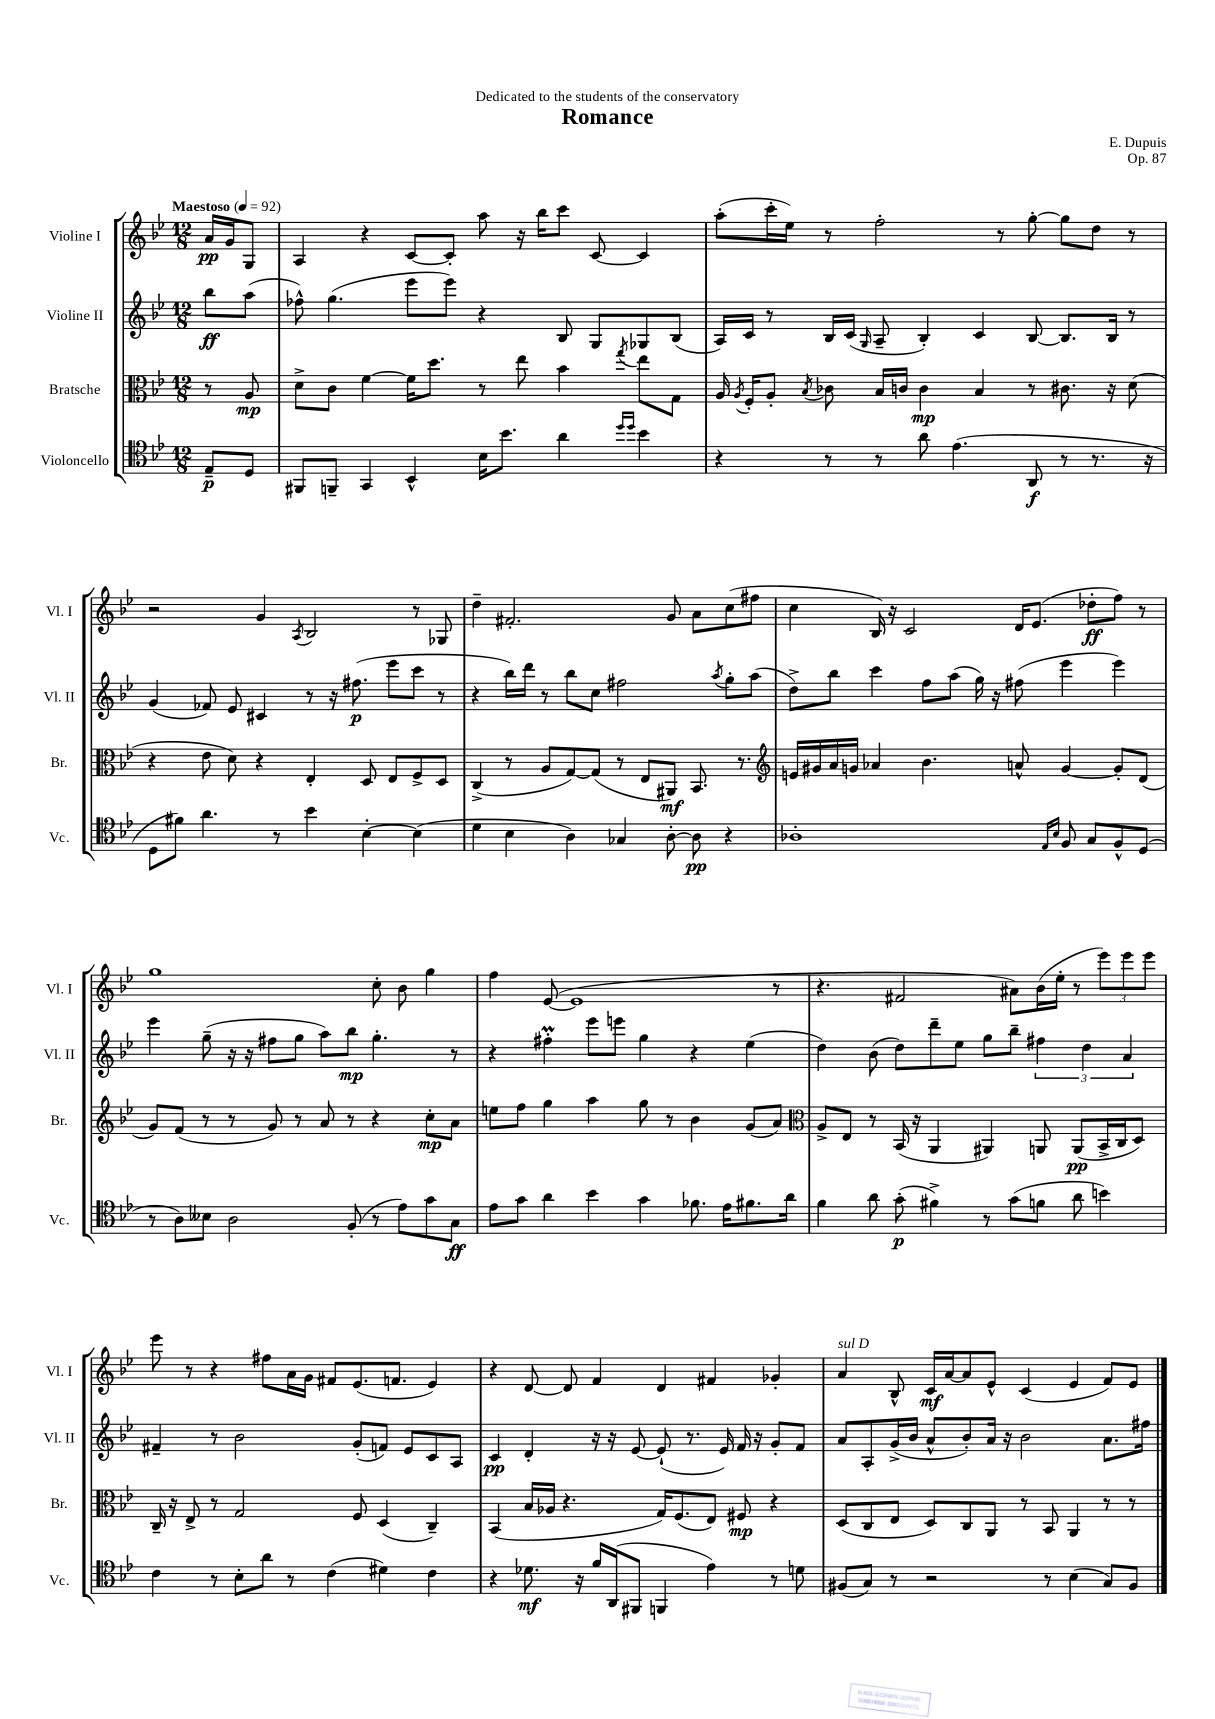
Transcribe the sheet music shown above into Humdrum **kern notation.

**kern	**dynam	**kern	**dynam	**kern	**dynam	**kern	**dynam
*part4	*part4	*part3	*part3	*part2	*part2	*part1	*part1
*staff4	*staff4	*staff3	*staff3	*staff2	*staff2	*staff1	*staff1
*I"Violoncello	*	*I"Bratsche	*	*I"Violine II	*	*I"Violine I	*
*I'Vc.	*	*I'Br.	*	*I'Vl. II	*	*I'Vl. I	*
*clefC4	*	*clefC3	*	*clefG2	*	*clefG2	*
*k[b-e-]	*	*k[b-e-]	*	*k[b-e-]	*	*k[b-e-]	*
*M12/8	*	*M12/8	*	*M12/8	*	*M12/8	*
*MM92	*	*MM92	*	*MM92	*	*MM92	*
=	=	=	=	=	=	=	=
!	!	!	!	!	!	!LO:TX:a:B:t=Maestoso	!
8E-~/L	p	8r	.	8bb-\L	ff	16a/LL	pp
.	.	.	.	.	.	16g/J	.
8D/J	.	8A/	mp	(8aa\J	.	8G/J	.
=1	=1	=1	=1	=1	=1	=1	=1
8FF#X/L	.	8d^\L	.	8ff-X^^\)	.	4A/	.
8FFn~/J	.	8c\J	.	(4.gg\	.	.	.
4GG/	.	[4f\	.	.	.	4r	.
4BB-^^/	.	16f\KL]	.	8eee-\L	.	[8c/L	.
.	.	8.dd\J	.	.	.	.	.
.	.	.	.	8eee-\J)	.	8c'/J]	.
16B-\KL	.	8r	.	4r	.	8aa\	.
8.b-\J	.	.	.	.	.	.	.
.	.	8ee-\	.	.	.	16r	.
.	.	.	.	.	.	16bb-\KL	.
4a\	.	4b-\	.	8B-/	.	8ccc\J	.
.	.	.	.	8G/L	.	[8c/	.
16qqdd/LL	.	.	.	.	.	.	.
16qqdd/JJ	.	8qgg/	.	.	.	.	.
4b-\	.	8ee-\L	.	8G-X/	.	4c/]	.
.	.	8G\J	.	(8B-/J	.	.	.
=2	=2	=2	=2	=2	=2	=2	=2
4r	.	16A/	.	16A/LL)	.	(8aa'\L	.
.	.	8qA/	.	.	.	.	.
.	.	16F'/KL	.	16c/JJ	.	.	.
.	.	8A'/J	.	8r	.	16ccc'\L	.
.	.	.	.	.	.	16ee-\JJ)	.
.	.	8qB-/	.	.	.	.	.
8r	.	8c-X\	.	16B-/LL	.	8r	.
.	.	.	.	(16c/JJ	.	.	.
.	.	.	.	16qqG/	.	.	.
8r	.	16B-/LL	.	8A~/	.	2ff'\	.
.	.	16cn/JJ	.	.	.	.	.
8a\	.	4c\	mp	4B-'/)	.	.	.
(4.e-\	.	.	.	.	.	.	.
.	.	4B-/	.	4c/	.	.	.
.	.	.	.	.	.	8r	.
8AA/	f	8r	.	[8B-/	.	[8gg'\	.
8r	.	8.c#X\	.	8.B-/L]	.	8gg\L]	.
8.r	.	.	.	.	.	8dd\J	.
.	.	16r	.	16B-/Jk	.	.	.
.	.	(8d\	.	8r	.	8r	.
16r	.	.	.	.	.	.	.
!!LO:LB:g=z
=3	=3	=3	=3	=3	=3	=3	=3
8D\L	.	4r	.	(4g/	.	2r	.
8f#X\J)	.	.	.	.	.	.	.
4.a\	.	8e-\	.	8f-X/)	.	.	.
.	.	8d\)	.	8e-/	.	.	.
.	.	4r	.	4c#X/	.	4g/	.
8r	.	.	.	.	.	.	.
.	.	.	.	.	.	8qA/	.
4b-\	.	4E-'/	.	8r	.	2B-/	.
.	.	.	.	16r	.	.	.
.	.	.	.	(8.ff#X\	p	.	.
[4B-'\	.	8D/	.	.	.	.	.
.	.	8E-/L	.	8eee-\L	.	.	.
(4B-\]	.	8F^/	.	8ccc\J	.	8r	.
.	.	8D/J	.	8r	.	8G-X/	.
=4	=4	=4	=4	=4	=4	=4	=4
4d\	.	(4C^/	.	4r	.	4dd~\	.
4B-\	.	8r	.	16bb-\LL)	.	2.f#X'/	.
.	.	.	.	16ddd\JJ	.	.	.
.	.	8A/L	.	8r	.	.	.
4A\)	.	[8G/)	.	8bb-\L	.	.	.
.	.	(8G/J]	.	8cc\J	.	.	.
4G-X/	.	8r	.	2ff#X\	.	.	.
.	.	8E-/L	.	.	.	.	.
[8A'\	.	8AA#X/J)	mf	.	.	8g/	.
8A\]	pp	8.BB-/	.	.	.	8a\L	.
.	.	.	.	8qaa/	.	.	.
4r	.	.	.	8gg'\L	.	(8cc\	.
.	.	8.r	.	.	.	.	.
.	.	.	.	(8aa\J	.	8ff#X\J	.
=5	=5	=5	=5	=5	=5	=5	=5
*	*	*clefG2	*	*	*	*	*
1A-X'	.	16en/LL	.	8dd^\L)	.	4cc\	.
.	.	16g#X/	.	.	.	.	.
.	.	16a/	.	8bb-\J	.	.	.
.	.	16gn/JJ	.	.	.	.	.
.	.	4a-X/	.	4ccc\	.	16B-/)	.
.	.	.	.	.	.	16r	.
.	.	.	.	.	.	2c/	.
.	.	4.b-\	.	8ff\L	.	.	.
.	.	.	.	(8aa\J	.	.	.
.	.	.	.	16gg\)	.	.	.
.	.	.	.	16r	.	.	.
.	.	8an^^/	.	(8ff#X\	.	16d/KL	.
.	.	.	.	.	.	(8.e-/J	.
16qqE-/LL	.	.	.	.	.	.	.
16qqB-/JJ	.	.	.	.	.	.	.
8F/	.	[4g/	.	4eee-\	.	.	.
8G/L	.	.	.	.	.	8dd-X'\L	ff
8F^^/	.	8g'/L]	.	4eee-\)	.	8ff\J)	.
(8D/J	.	(8d/J	.	.	.	8r	.
!!LO:LB:g=z
=6	=6	=6	=6	=6	=6	=6	=6
8r	.	8g/L)	.	4eee-\	.	1gg	.
8A\L)	.	(8f/J	.	.	.	.	.
8B--X\J	.	8r	.	(8gg~\	.	.	.
2A\	.	8r	.	16r	.	.	.
.	.	.	.	16r	.	.	.
.	.	8g/)	.	8ff#X\L	.	.	.
.	.	8r	.	8gg\J	.	.	.
.	.	8a/	.	8aa\L)	.	.	.
(8F'/	.	8r	.	8bb-\J	mp	.	.
8r	.	4r	.	4.gg'\	.	8cc'\	.
8e-\L)	.	.	.	.	.	8b-\	.
8g\	.	8cc'\L	mp	.	.	4gg\	.
8G\J	ff	8a\J	.	8r	.	.	.
=7	=7	=7	=7	=7	=7	=7	=7
8e-\L	.	8een\L	.	4r	.	4ff\	.
8g\J	.	8ff\J	.	.	.	.	.
4a\	.	4gg\	.	4ff#Xm'\	.	([8e-/	.
.	.	.	.	.	.	1e-]	.
4b-\	.	4aa\	.	8eee-\L	.	.	.
.	.	.	.	8eeen\J	.	.	.
4g\	.	8gg\	.	4gg\	.	.	.
.	.	8r	.	.	.	.	.
8.f-X\	.	4b-\	.	4r	.	.	.
16e-\KL	.	.	.	.	.	.	.
8.f#X\	.	(8g/L	.	(4ee-\	.	.	.
.	.	8a/J)	.	.	.	8r	.
16a\Jk	.	.	.	.	.	.	.
=8	=8	=8	=8	=8	=8	=8	=8
*	*	*clefC3	*	*	*	*	*
4f\	.	8A^/L	.	4dd\)	.	4.r	.
.	.	8E-/J	.	.	.	.	.
8a\	.	8r	.	(8b-\	.	.	.
(8g'\	p	(16BB-/	.	8dd\L)	.	2f#X/	.
.	.	16r	.	.	.	.	.
4f#X^\)	.	4AA/	.	8ddd~\	.	.	.
.	.	.	.	8ee-\J	.	.	.
8r	.	4AA#X/)	.	8gg\L	.	.	.
(8g\L	.	.	.	8bb-~\J	.	8a#X\L)	.
8fn\J	.	8AAn/	.	6ff#X\	.	(16b-\L	.
.	.	.	.	.	.	16ee-'\JJ	.
8a\	.	(8AA/L	pp	.	.	8r	.
.	.	.	.	6dd\	.	.	.
4bn\)	.	16BB-^/L	.	.	.	12eee-\L)	.
.	.	16C/J	.	.	.	.	.
.	.	.	.	6a/	.	12eee-\	.
.	.	8D/J)	.	.	.	.	.
.	.	.	.	.	.	12eee-\J	.
!!LO:LB:g=z
=9	=9	=9	=9	=9	=9	=9	=9
4c\	.	16C~/	.	4f#X~/	.	8eee-\	.
.	.	16r	.	.	.	.	.
.	.	8E-^/	.	.	.	8r	.
8r	.	8r	.	8r	.	4r	.
8B-'\L	.	2G/	.	2b-\	.	.	.
8a\J	.	.	.	.	.	8ff#X\L	.
8r	.	.	.	.	.	16a\L	.
.	.	.	.	.	.	16g\JJ	.
(4c\	.	.	.	.	.	8f#X/L	.
.	.	8F/	.	(8g'/L	.	(8.e-/	.
4d#X\)	.	(4D/	.	8fn/J)	.	.	.
.	.	.	.	.	.	8.fn/J	.
.	.	.	.	8e-/L	.	.	.
4c\	.	4C~/)	.	8c/	.	4e-/)	.
.	.	.	.	8A/J	.	.	.
=10	=10	=10	=10	=10	=10	=10	=10
4r	.	(4BB-/	.	4c/	pp	4r	.
8.d-X\	mf	16B-/LL	.	4d'/	.	[8d/	.
.	.	16A-X/JJ	.	.	.	.	.
.	.	4.r	.	.	.	8d/]	.
16r	.	.	.	.	.	.	.
16f/LL	.	.	.	16r	.	4f/	.
(16AA/J	.	.	.	16r	.	.	.
8FF#X/J	.	.	.	[8e-/	.	.	.
4FFn/	.	16G/KL)	.	(8e-`/]	.	4d/	.
.	.	(8.F/	.	.	.	.	.
.	.	.	.	8.r	.	.	.
4e-\)	.	8E-/J)	.	.	.	4f#X/	.
.	.	.	.	16e-/)	.	.	.
.	.	8F#X/	mp	16f/	.	.	.
.	.	.	.	16r	.	.	.
8r	.	4r	.	8g'/L	.	4g-X'/	.
8dn\	.	.	.	8f/J	.	.	.
=11	=11	=11	=11	=11	=11	=11	=11
!	!	!	!	!	!	!LO:TX:a:i:t=sul D	!
(8F#X/L	.	(8D/L	.	8a/L	.	4a/	.
8G/J)	.	8C/	.	8A'/	.	.	.
8r	.	8E-/J	.	(16g^/L	.	8B-^^/	.
.	.	.	.	16b-/JJ	.	.	.
2r	.	8D/L)	.	8a^^/L	.	16c/LL	mf
.	.	.	.	.	.	[16a/J	.
.	.	8C/	.	8b-'/)	.	8a/]	.
.	.	8AA/J	.	16a/Jk	.	8e-^^/J	.
.	.	.	.	16r	.	.	.
.	.	8r	.	2b-\	.	(4c/	.
8r	.	8BB-/	.	.	.	.	.
(4B-\	.	4AA/	.	.	.	4e-/	.
8G/L)	.	8r	.	8.a\L	.	8f/L)	.
8F#/J	.	8r	.	.	.	8e-/J	.
.	.	.	.	16ff#X\Jk	.	.	.
==	==	==	==	==	==	==	==
*-	*-	*-	*-	*-	*-	*-	*-
